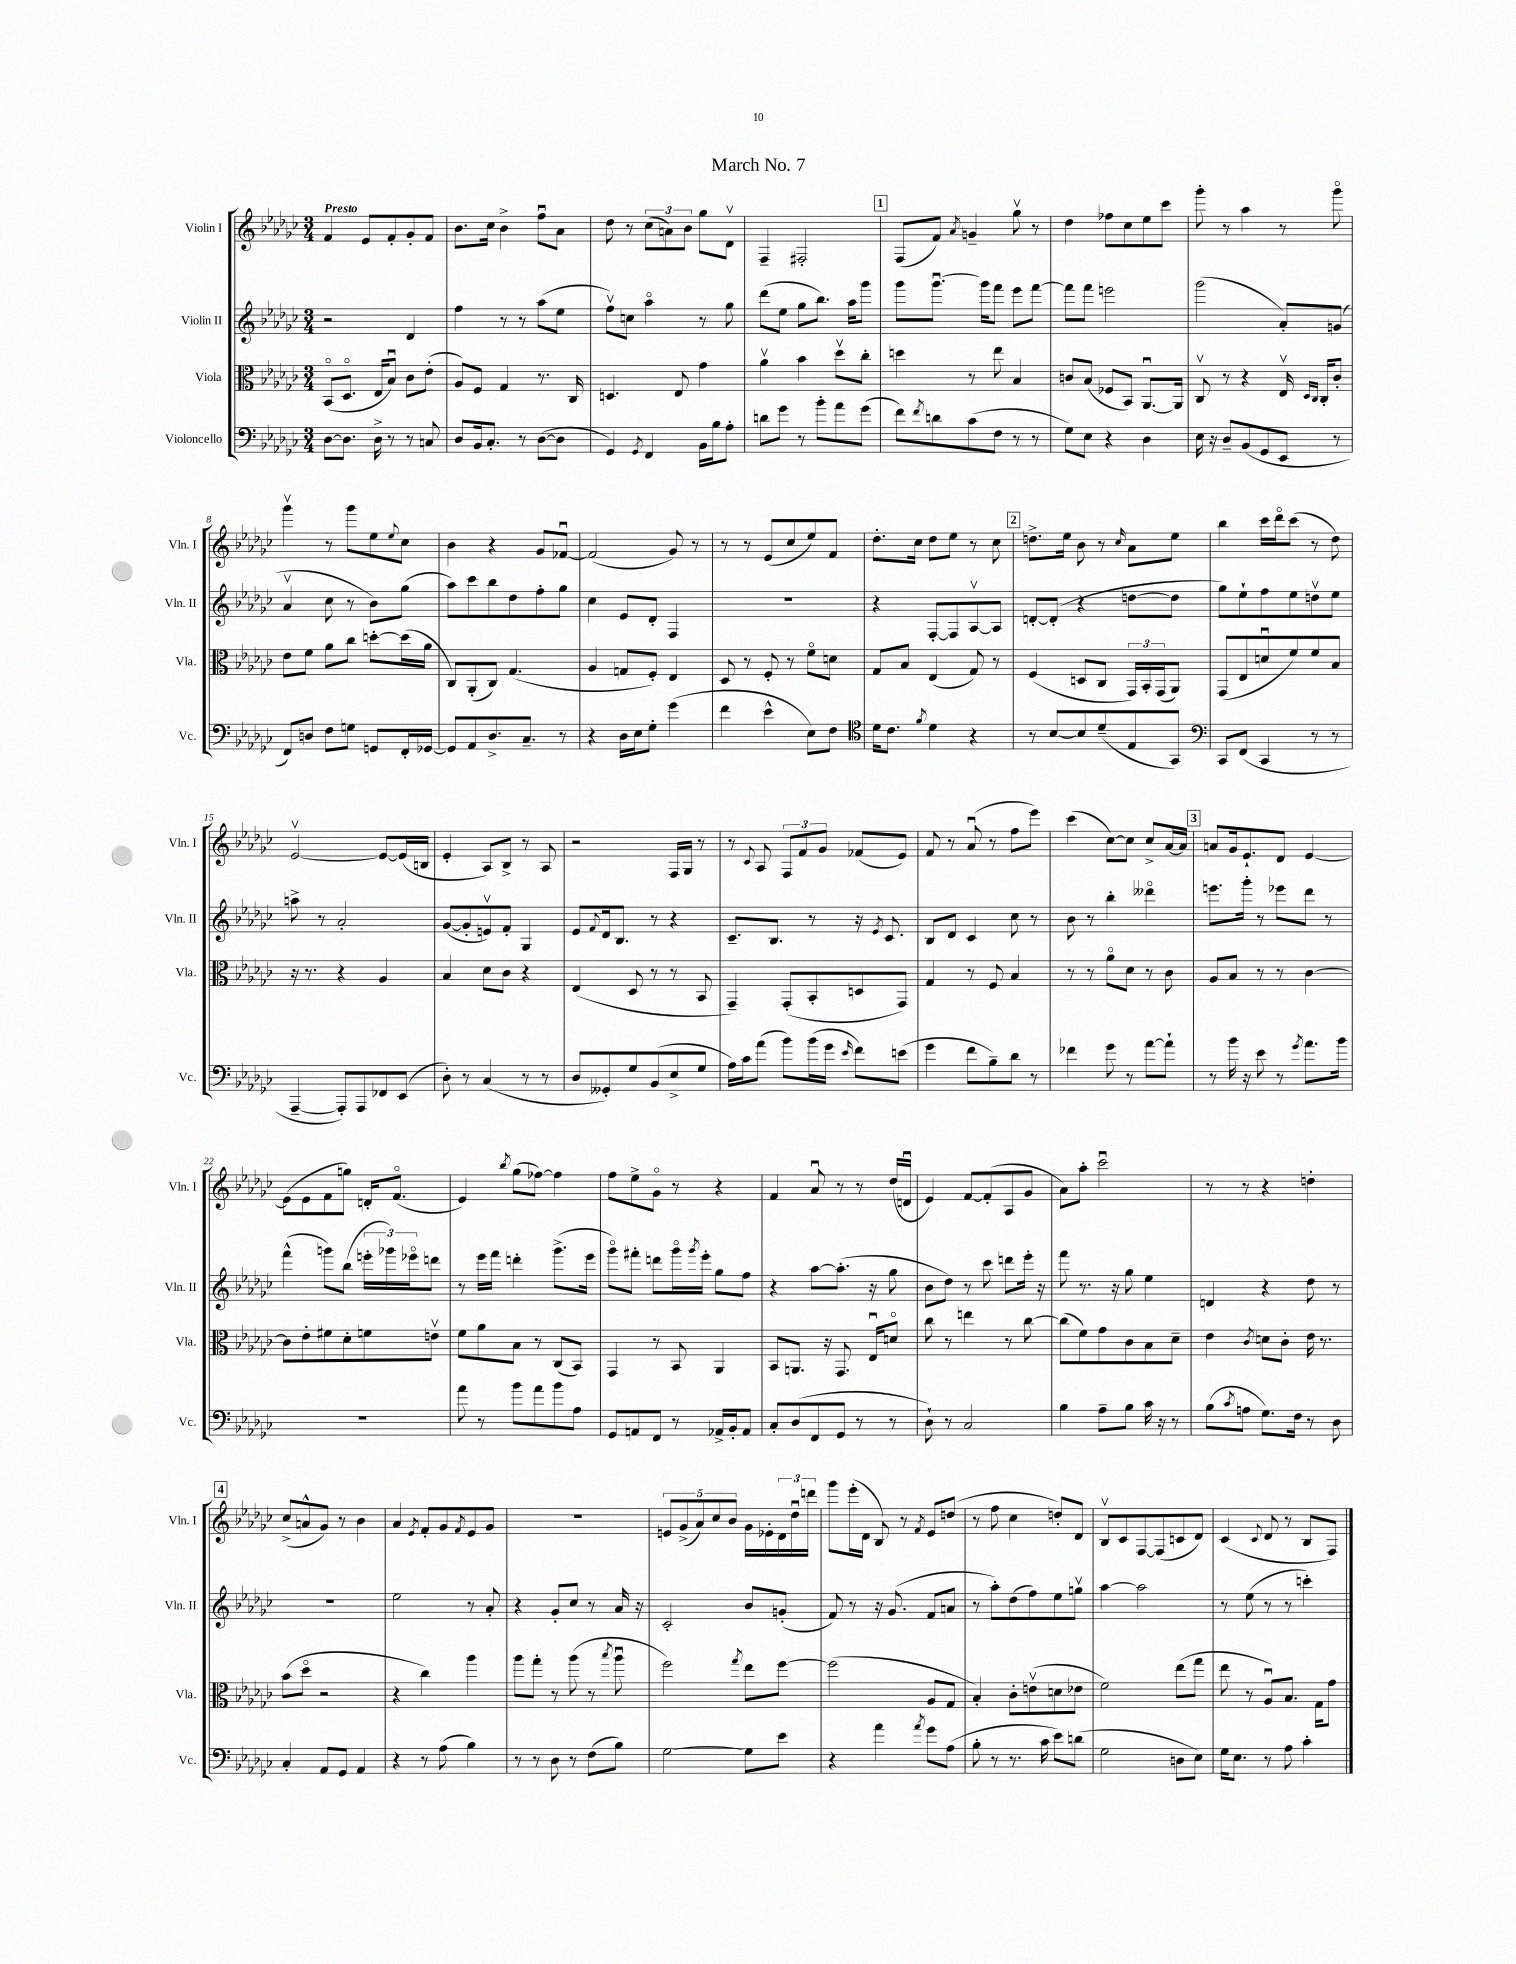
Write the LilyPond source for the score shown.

\header { title = "March No. 7" }
<<
\new StaffGroup <<
\new Staff = "s0" \with { instrumentName = "Violin I" shortInstrumentName = "Vln. I" } {
    \clef treble \key ges \major \numericTimeSignature \time 3/4 \tempo "Presto"
    f'4 ees'8 f'8-. ges'8-. f'8 |
    bes'8. ces''16 bes'4-> f''8\downbow aes'8 |
    des''8 r8 \tuplet 3/2 { ces''8( a'8) bes'8 } ges''8 des'8\upbow |
    f4-- fis2-. |
    \mark \markup { \box "1" } f8( f'8) \acciaccatura { aes'8 } g'4-- ges''8\upbow r8 |
    des''4 fes''8 ces''8 ees''8 ces'''8 |
    ges'''8-. r8 aes''4 r8 ges'''8\flageolet |
    ges'''4\upbow r8 ges'''8 ees''8 \appoggiatura { ees''8 } ces''8 |
    bes'4 r4 ges'8 fes'8~\downbow |
    fes'2( ges'8) r8 |
    r8 r8 ees'8( ces''8 ees''8) f'8 |
    des''8.-. ces''16 des''8 ees''8 r8 ces''8 |
    \mark \markup { \box "2" } d''8.-> ees''16 bes'8 r8 \grace { ces''16 } aes'8 ees''8 |
    bes''4 ces'''16 des'''16\flageolet ces'''8( r8 des''8) |
    ees'2~\upbow ees'8~ ees'16( b16 |
    ees'4-. aes8) bes8-> r8 aes8 |
    r2 f16 ges16 r8 |
    r8 \appoggiatura { ces'8 } aes8 \tuplet 3/2 { f8 f'8 ges'8 } fes'8( ees'8) |
    f'8 r8 aes'8\downbow( r8 f''8 ees'''8) |
    ces'''4( ces''8~) ces''8 ces''8-> aes'16~ aes'16 |
    \mark \markup { \box "3" } a'8 ges'16 ees'8.-! des'8 ees'4~ |
    ees'8( ees'8 f'8 g''8) d'16-. f'8.\flageolet( |
    ees'4) \acciaccatura { bes''8 } ges''8( fes''8~) fes''4 |
    f''8 ees''8-> ges'8\flageolet r8 r4 |
    f'4 aes'8\downbow r8 r8 des''16( d'16\downbow |
    ees'4) f'8~ f'8-.( aes8 ges'8 |
    aes'8) aes''8-. ces'''2\downbow |
    r8 r8 r4 d''4-. |
    \mark \markup { \box "4" } ces''8->( a'8-^ ges'8) r8 bes'4 |
    aes'4 \acciaccatura { ees'8 } f'8-. ges'8 \acciaccatura { f'8 } ees'8 ges'8 |
    R2. |
    \tuplet 5/4 { e'8 ges'8->( aes'8) ces''8 bes'8 } ges'16 ees'16-. \tuplet 3/2 { des'16 des''16\downbow d'''16 } |
    ges'''8 ees'''16-.( des'16 bes8) r8 \acciaccatura { f'8 } ees'8 d''8( |
    r8 f''8 ces''4 d''8-.) des'8 |
    bes8\upbow ces'8 f8~ f8( c'8 des'8) |
    ces'4( \appoggiatura { ces'8 } des'8 r8 bes8 f8) \bar "|." |
}
\new Staff = "s1" \with { instrumentName = "Violin II" shortInstrumentName = "Vln. II" } {
    \clef treble \key ges \major \numericTimeSignature \time 3/4
    r2 des'4 |
    f''4 r8 r8 aes''8( ees''8 |
    f''8\upbow) c''8 aes''4\flageolet r8 ges''8 |
    des'''8( ees''8 ges''8 bes''8.) aes''16 ges'''8 |
    \mark \markup { \box "1" } ges'''8 ges'''8.~\downbow ges'''16 f'''8 ees'''8 f'''8~ |
    f'''8 f'''8 e'''2 |
    ges'''2( aes'8-.) g'8( |
    aes'4\upbow ces''8 r8 bes'8) ges''8( |
    aes''8) ces'''8 bes''8 des''8 f''8-. ges''8 |
    ces''4 ees'8 des'8-. f4 |
    R2. |
    r4 f8~-. f8 aes8~\upbow aes8 |
    \mark \markup { \box "2" } d'8~-. d'8-.( r4 d''8~ d''8 |
    ges''8) ees''8-! f''8 ees''8 d''8\upbow ees''8 |
    a''8-> r8 aes'2-. |
    ges'8~( ges'8-. e'8\upbow) f'8-. ges4 |
    ees'8 \appoggiatura { f'8 } des'16 bes8. r8 r4 |
    ces'8.-- bes8. r8 r16 \acciaccatura { ees'8 } ces'8. |
    bes8 des'8 ces'4 ces''8 r8 |
    bes'8 r8 bes''4-. deses'''4\flageolet |
    \mark \markup { \box "3" } e'''8. ges'''16-. r8 ees'''8 des'''8 r8 |
    f'''4-^( g'''8) bes''8( \tuplet 3/2 { e'''16-. ges'''16) ees'''16\flageolet } d'''8 |
    r8 ees'''16 f'''16 d'''4-. ges'''8.->( ees'''16 |
    ges'''8\flageolet) fis'''8-. d'''8 ges'''16\flageolet \acciaccatura { ges'''8 } ees'''16-. ges''8 f''8 |
    r4 aes''8~ aes''8.-.( r16 ges''8 |
    bes'8 des''8) r8 ces'''8 d'''8 ees'''16-. r16 |
    f'''8 r8. r16 ges''8 ees''4 |
    d'4 r4 des''8 r8 |
    \mark \markup { \box "4" } R2. |
    ees''2 r8 aes'8-. |
    r4 ges'8-. ces''8 r8 aes'16 r16 |
    ces'2-. bes'8 g'8-.( |
    f'8) r8 r16 ges'8.( f'8 a'8 |
    r8 aes''8-.) des''8( f''8) ees''8 g''8\upbow |
    aes''4~ aes''2 |
    r8 ees''8( r8 r8 c'''4-.) \bar "|." |
}
\new Staff = "s2" \with { instrumentName = "Viola" shortInstrumentName = "Vla." } {
    \clef alto \key ges \major \numericTimeSignature \time 3/4
    bes,8\flageolet( des8.\flageolet ees16 bes8\downbow) ces'8 ees'8-.( |
    aes8) f8 ges4 r8. ces16 |
    d4. ees8 ges'4 |
    aes'4\upbow bes'4 des''8\upbow ces''8-. |
    \mark \markup { \box "1" } d''4 r8 ees''8 bes4 |
    c'8 bes8( fes8 bes,8) aes,8.~\downbow aes,16 |
    ces8\upbow r8 r4 ees16\upbow \grace { des16 ces16 } ces16-. ces'8-. |
    ees'8 f'8 aes'8 ces''8 d''8~-. d''16( aes'16 |
    ces8) aes,8-.( ces8) ges4.( |
    aes4 g8 f8-.) ees4 |
    des8 r8 f8-. r8 f'8\flageolet d'8 |
    ges8 bes8 ees4( ges8) r8 |
    \mark \markup { \box "2" } f4( d8 ces8 \tuplet 3/2 { ges,16) bes,16-. ges,16( } aes,8) |
    ges,8( ees8 d'8\downbow f'8) f'8 bes8 |
    r16 r8. r4 aes4 |
    bes4 des'8 ces'8 r4 |
    ees4( des8 r8 r8 bes,8 |
    ges,4--) ges,8-.( bes,8-. d8 ges,8) |
    ges4 r8 f8 bes4 |
    r8 r8 aes'8\flageolet des'8 r8 ces'8 |
    \mark \markup { \box "3" } aes8 bes8 r8 r8 ces'4~ |
    ces'8 ees'8-. fis'8 des'8-. f'8 e'8\upbow |
    f'8 aes'8 bes8 r8 ces8( bes,8) |
    ges,4 r8 bes,8 aes,4 |
    bes,8 a,8. r16 ges,8. ees16\downbow d'8\flageolet |
    ces''8 r8 e''4 r8 ces''8~ |
    ces''8( f'8) ges'8 ces'8 bes8 des'8-- |
    ees'4 \acciaccatura { ces'8 } d'8 ces'8-. ees'16 r8. |
    \mark \markup { \box "4" } bes'8( des''8\flageolet r2 |
    r4 ces''4) aes''4 |
    aes''8 ges''8-. r8 aes''8( r8 \acciaccatura { bes''8 } aes''8\downbow |
    f''2) \acciaccatura { ges''8 } ees''8 f''8~ |
    f''2( aes8 ges8 |
    bes4-.) ces'8-. e'8\upbow( d'8 ees'8 |
    f'2) ees''8( ges''8 |
    ees''8 r8 aes8\downbow) bes8. ges16 ges'8 \bar "|." |
}
\new Staff = "s3" \with { instrumentName = "Violoncello" shortInstrumentName = "Vc." } {
    \clef bass \key ges \major \numericTimeSignature \time 3/4
    des8~ des8. des16-> r8 r8 c8 |
    des8 bes,16 ces8.-. r8 des8~( des8 |
    ges,4) \acciaccatura { ges,8 } f,4 bes,16 bes16 aes8-. |
    d'8 ges'8 r8 bes'8-. aes'8 ges'8( |
    \mark \markup { \box "1" } f'8) \acciaccatura { f'8 } d'8 ces'8( f8 r8 r8 |
    ges8) ees8 r4 des4 |
    ees16 r16 des8-- bes,8( ges,8 ees,8 r8 |
    f,8) d8 f8 g8 g,8 f,16-. ges,16~ |
    ges,8 aes,8 des8.-> ces8.-- r8 |
    r4 des16 ees16 ges8-. ges'4( |
    f'4 ees'4-^ ees8) f8 |
    \clef tenor des'16 ces'8. \acciaccatura { f'8 } des'4 r4 |
    \mark \markup { \box "2" } r8 bes8~ bes8 des'8--( ees8 ges,8) |
    \clef bass ces,8 f,8( ces,4 r8 r8 |
    aes,,4~-- aes,,8-.) aes,,8 fes,8 ees,8( |
    des8-.) r8 ces4( r8 r8 |
    des8 geses,8-.) ges8 bes,8( ees8-> ges8 |
    aes16) ces'16 aes'8( bes'8) bes'16( ges'16 \grace { ees'16 } f'8) e'8( |
    ges'4 f'8 bes8--) des'8 r8 |
    fes'4 ges'8 r8 aes'8~ aes'8-! |
    \mark \markup { \box "3" } r8 bes'16 r16 ees'8 r8 \acciaccatura { ges'8 } aes'8. bes'16 |
    R2. |
    aes'8 r8 bes'8 aes'8 bes'8 aes8 |
    ges,8 a,8 f,8 r8 aes,16-> bes,16-. aes,8 |
    ces8-. des8( f,8 ges,8 r8 r8 |
    des8-!) r8 ces2 |
    bes4 aes8-- bes8 ces'16 r16 r8 |
    bes8( \acciaccatura { ces'8 } a8 ges8.) f16 r8 des8 |
    \mark \markup { \box "4" } ces4-. aes,8 ges,8 aes,4 |
    r4 r8 aes8( bes4) |
    r8 r8 des8 r8 f8( bes8) |
    ges2~ ges8 ees'8 |
    r4 aes'4 \acciaccatura { aes'8 } ges'8 aes8( |
    bes8-. r8 r8. ces'16 ees'8) d'8( |
    ges2 d8 ees8) |
    ges16 ees8. r8 aes8 ces'4-. \bar "|." |
}
>>
>>
